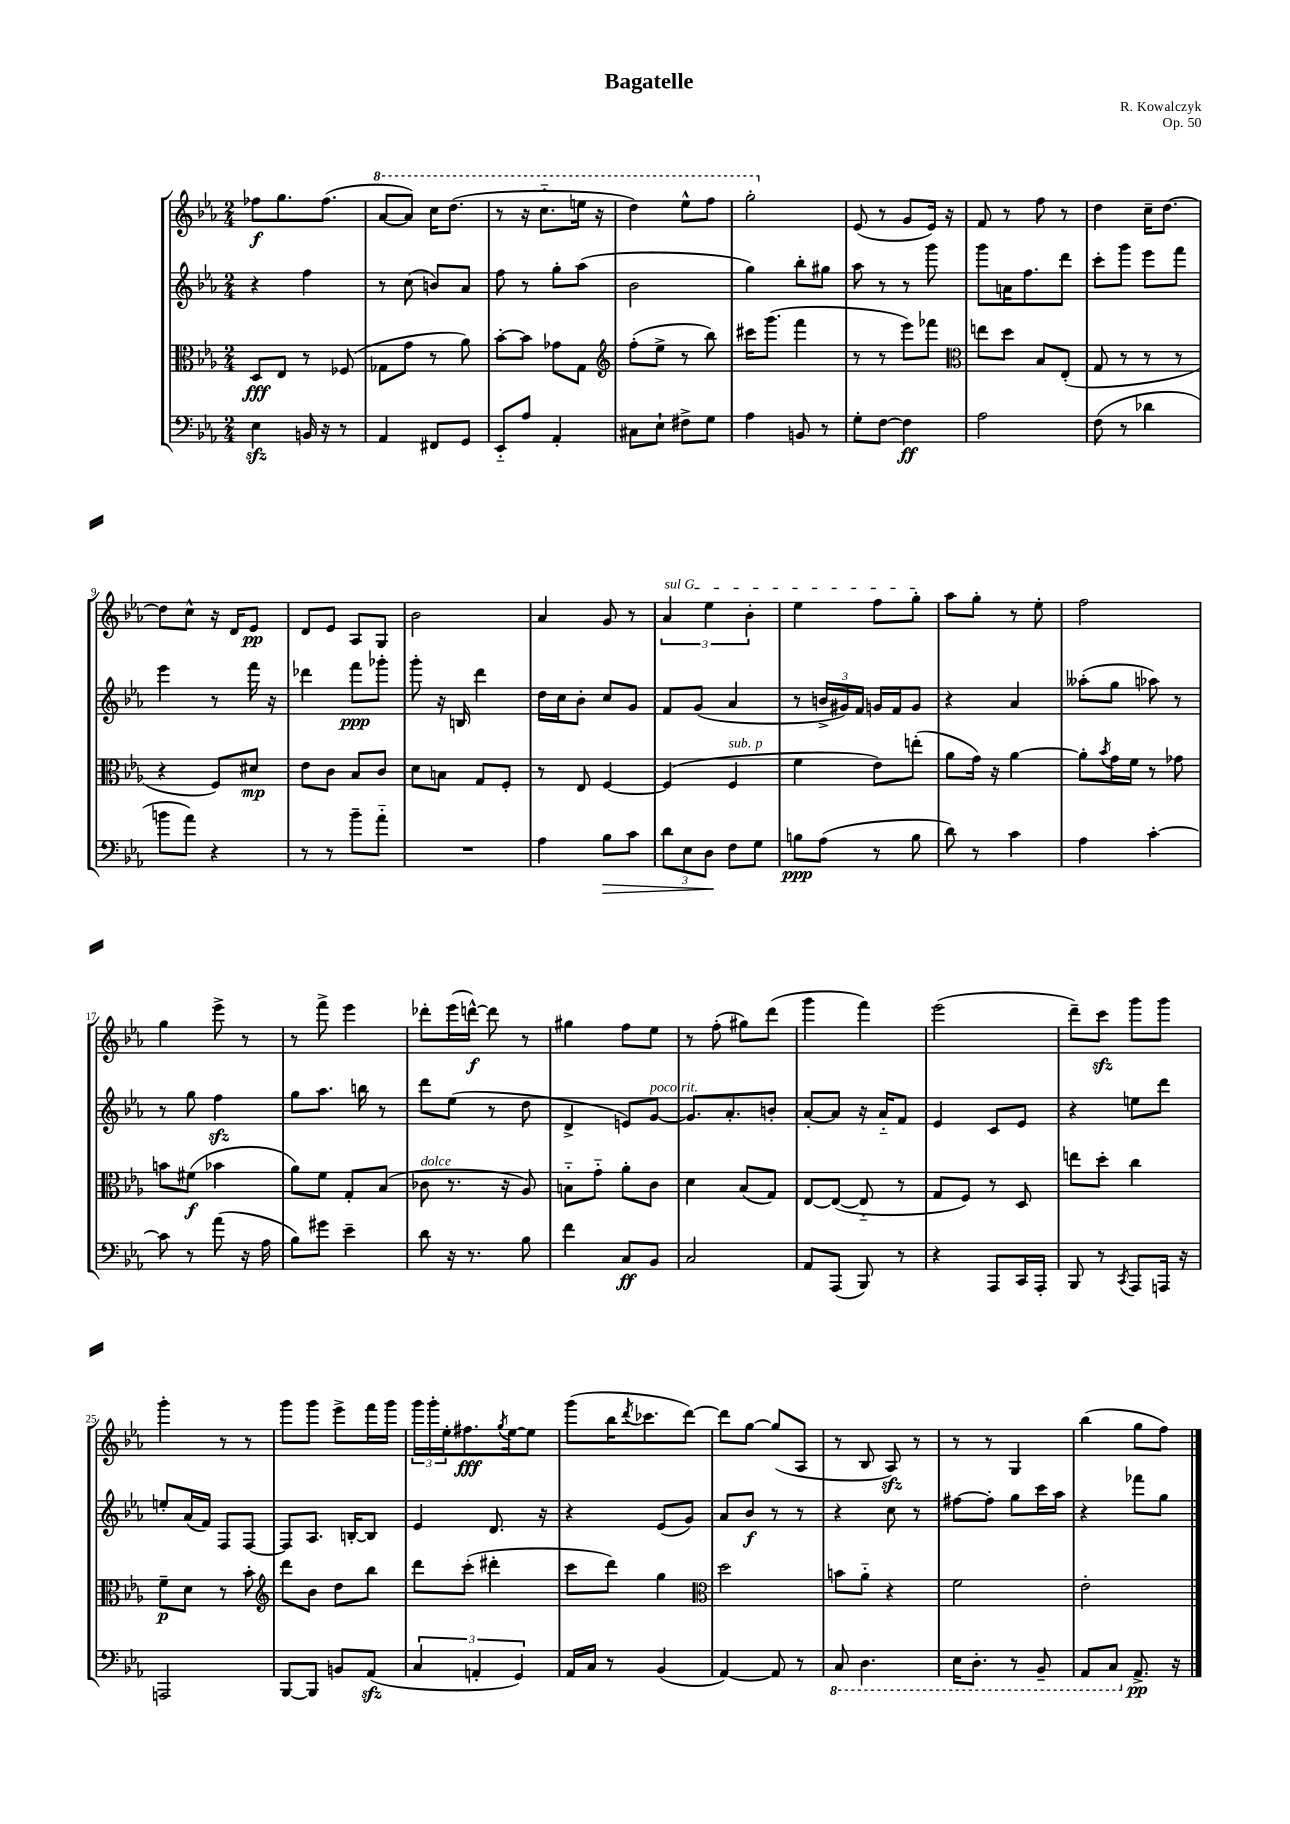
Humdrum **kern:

**kern	**kern	**kern	**kern
*staff4	*staff3	*staff2	*staff1
*clefF4	*clefC3	*clefG2	*clefG2
*k[b-e-a-]	*k[b-e-a-]	*k[b-e-a-]	*k[b-e-a-]
*M2/4	*M2/4	*M2/4	*M2/4
4E-\	8D/L	4r	8ff-\L
.	8E-/J	.	8.gg\
16BB/	8r	4ff\	.
16r	.	.	(8.ff-\J
8r	(8F-/	.	.
=	=	=	=
4AA-/	8G-\L	8r	[8aa-/L
.	8g\J	(8cc\	8aa-/]J)
8FF#/L	8r	8b/L)	16ccc\LK
.	.	.	(8.ddd\J
8GG/J	8a-\)	8a-/J	.
=	=	=	=
8EE-'~/L	[8b-'\L	8ff\	8r
8A-/J	8b-\]J	8r	16r
.	.	.	8.ccc'~\L
4AA-'/	8g-\L	8gg'\L	.
.	8G\J	(8aa-\J	16eee\Jk
.	.	.	16r
=	=	=	=
*	*clefG2	*	*
8C#\L	(8ff'\L	2b-\	4ddd\)
8E-`\J	8ee-^\J	.	.
8F#^\L	8r	.	8eee-^^\L
8G\J	8bb-\)	.	8fff\J
=	=	=	=
4A-\	16ccc#\LK	4gg\)	2ggg'\
.	(8.ggg\J	.	.
8BB/	4fff\	8bb-'\L	.
8r	.	8gg#\J	.
=	=	=	=
8G'\L	8r	8aa-\	(8e-/
[8F\J	8r	8r	8r
4F\]	8eee-\L)	8r	8g/L
.	8fff-\J	8ggg\	16e-/Jk)
.	.	.	16r
=	=	=	=
*	*clefC3	*	*
2A-\	8ee\L	8ggg\L	8f/
.	8dd\J	16a\K	8r
.	.	8.ff\	.
.	8B-/L	.	8ff\
.	(8E-'/J	8ddd\J	8r
=	=	=	=
(8F\	8G/	8ccc'\L	4dd\
8r	8r	8ggg\J	.
4d-\	8r	8eee-\L	16cc~\LK
.	.	.	[8.dd\J
.	8r	8fff\J	.
=	=	=	=
8b\L	4r	4eee-\	8dd\]L
8a-\J)	.	.	8cc^^\J
4r	8F/L)	8r	16r
.	.	.	16d/LK
.	8d#/J	16fff\	8e-/J
.	.	16r	.
=	=	=	=
8r	8e-\L	4ddd-\	8d/L
8r	8c\J	.	8e-/J
8b-~\L	8B-/L	8fff\L	8A-/L
8a-'~\J	8c/J	8ggg-'\J	8G/J
=	=	=	=
2r	8d\L	8ggg'\	2b-\
.	8B\J	16r	.
.	.	16B/	.
.	8G/L	4ddd\	.
.	8F'/J	.	.
=	=	=	=
4A-\	8r	16dd\LL	4a-/
.	.	16cc\J	.
.	8E-/	8b-'\J	.
8B-\L	[4F/	8cc/L	8g/
8c\J	.	8g/J	8r
=	=	=	=
12d\L	(4F/]	8f/L	6a-/
12E-\	.	.	.
.	.	(8g/J	.
12D\J	.	.	6ee-\
8F\L	4F/	4a-/	.
.	.	.	6b-'\
8G\J	.	.	.
=	=	=	=
8B\L	4f\	8r	4ee-\
(8A-\J	.	24b^/LL	.
.	.	24g#/)	.
.	.	24f/JJ	.
8r	8e-\L)	16g/LL	8ff\L
.	.	16f/J	.
8B\	(8ee'\J	8g/J	8gg'\J
=	=	=	=
8d\)	8a-\L	4r	8aa-\L
8r	16g\Jk)	.	8gg'\J
.	16r	.	.
4c\	[4a-\	4a-/	8r
.	.	.	8ee-'\
=	=	=	=
4A-\	8a-'\]L	(8aa--'\L	2ff\
.	8qb-/	.	.
.	16g\L	8gg\J	.
.	16f\JJ	.	.
[4c'\	8r	8aa-\)	.
.	8g-\	8r	.
=	=	=	=
8c\]	8b\L	8r	4gg\
8r	(8f#\J	8gg\	.
(8a-\	4b-\	4ff\	8eee-^\
16r	.	.	8r
16A-\	.	.	.
=	=	=	=
8B-\L)	8a-\L)	8gg\L	8r
8g#\J	8f\J	8.aa-\J	8fff^\
4e-~\	8G'/L	.	4eee-\
.	.	16bb\	.
.	(8B-/J	8r	.
=	=	=	=
8d\	8c-\	8ddd\L	8ddd-'\L
16r	8.r	(8ee-\J	(16eee-\L
8.r	.	.	[16ddd^^\JJ)
.	.	8r	8ddd\]
.	16r	.	.
8B-\	8A-/)	8dd\	8r
=	=	=	=
4f\	8B'~\L	4d^/	4gg#\
.	8g'~\J	.	.
8C/L	8a-'\L	8e/L)	8ff\L
8BB-/J	8c\J	[8g/J	8ee-\J
=	=	=	=
2C/	4d\	8.g/]L	8r
.	.	.	(8ff'\
.	.	8.a-'/	.
.	(8B-/L	.	8gg#\L)
.	8G/J)	8b'/J	(8ddd\J
=	=	=	=
8AA-/L	[8E-/L	[8a-'/L	4ggg\
(8AAA-/J	(8E-/_J	8a-/]J	.
8BBB-/)	8E-'~/]	16r	4fff\)
.	.	16a-'~/LK	.
8r	8r	8f/J	.
=	=	=	=
4r	8G/L	4e-/	(2eee-\
.	8F/J)	.	.
8AAA-/L	8r	8c/L	.
16CC/L	8D/	8e-/J	.
16AAA-'/JJ	.	.	.
=	=	=	=
8BBB-/	8ee\L	4r	8ddd~\L)
8r	8dd'\J	.	8ccc\J
8qCC/	.	.	.
8AAA-/L	4cc\	8ee\L	8ggg\L
16AAA/Jk	.	8ddd\J	8ggg\J
16r	.	.	.
=	=	=	=
2AAA/	8f~\L	8ee'/L	4ggg'\
.	8d\J	(16a-/L	.
.	.	16f/JJ)	.
.	8r	8F/L	8r
.	8b-'\	[8F/J	8r
=	=	=	=
*	*clefG2	*	*
[8BBB-/L	8ddd\L	8F/]L	8ggg\L
8BBB-/]J	8b-\J	8.A-/J	8ggg\J
8BB/L	8dd\L	.	8eee-^\L
.	.	[16B'/LK	.
(8AA-/J	8bb-\J	8B/]J	16fff\L
.	.	.	16ggg\JJ
=	=	=	=
6C/	8ddd\L	4e-/	24ggg\LL
.	.	.	24ggg'\
.	.	.	24ee-'\J
.	(8ccc'\J	.	8.ff#\
6AA'/	.	.	.
.	4ddd#'\	8.d/	.
.	.	.	8qgg/
.	.	.	[16ee-\k
6GG/)	.	.	.
.	.	.	8ee-\]J
.	.	16r	.
=	=	=	=
16AA-/LL	8ccc\L	4r	(8ggg\L
16C/JJ	.	.	.
8r	8ddd\J)	.	16bb-\K
.	.	.	8qddd/
.	.	.	8.ccc-\
(4BB-/	4gg\	(8e-/L	.
.	.	8g/J)	[8ddd\J)
=	=	=	=
*	*clefC3	*	*
[4AA-/)	2dd\	8a-/L	8ddd\]L
.	.	8b-/J	[8gg\J
8AA-/]	.	8r	(8gg/]L
8r	.	8r	8A-/J
=	=	=	=
8CC/	8b\L	4r	8r
4.DD\	8a-'~\J	.	8B-/
.	4r	8cc\	8A-/)
.	.	8r	8r
=	=	=	=
16EE-\LK	2f\	[8ff#\L	8r
8.DD'\J	.	.	.
.	.	8ff#'\]J	8r
8r	.	8gg\L	4G/
8BBB-~/	.	16ccc\L	.
.	.	16aa-\JJ	.
=	=	=	=
8AAA-/L	2e-'\	4r	(4bb-\
8CC/J	.	.	.
8.AA-^/	.	8fff-\L	8gg\L
.	.	8gg\J	8ff\J)
16r	.	.	.
==	==	==	==
*-	*-	*-	*-
